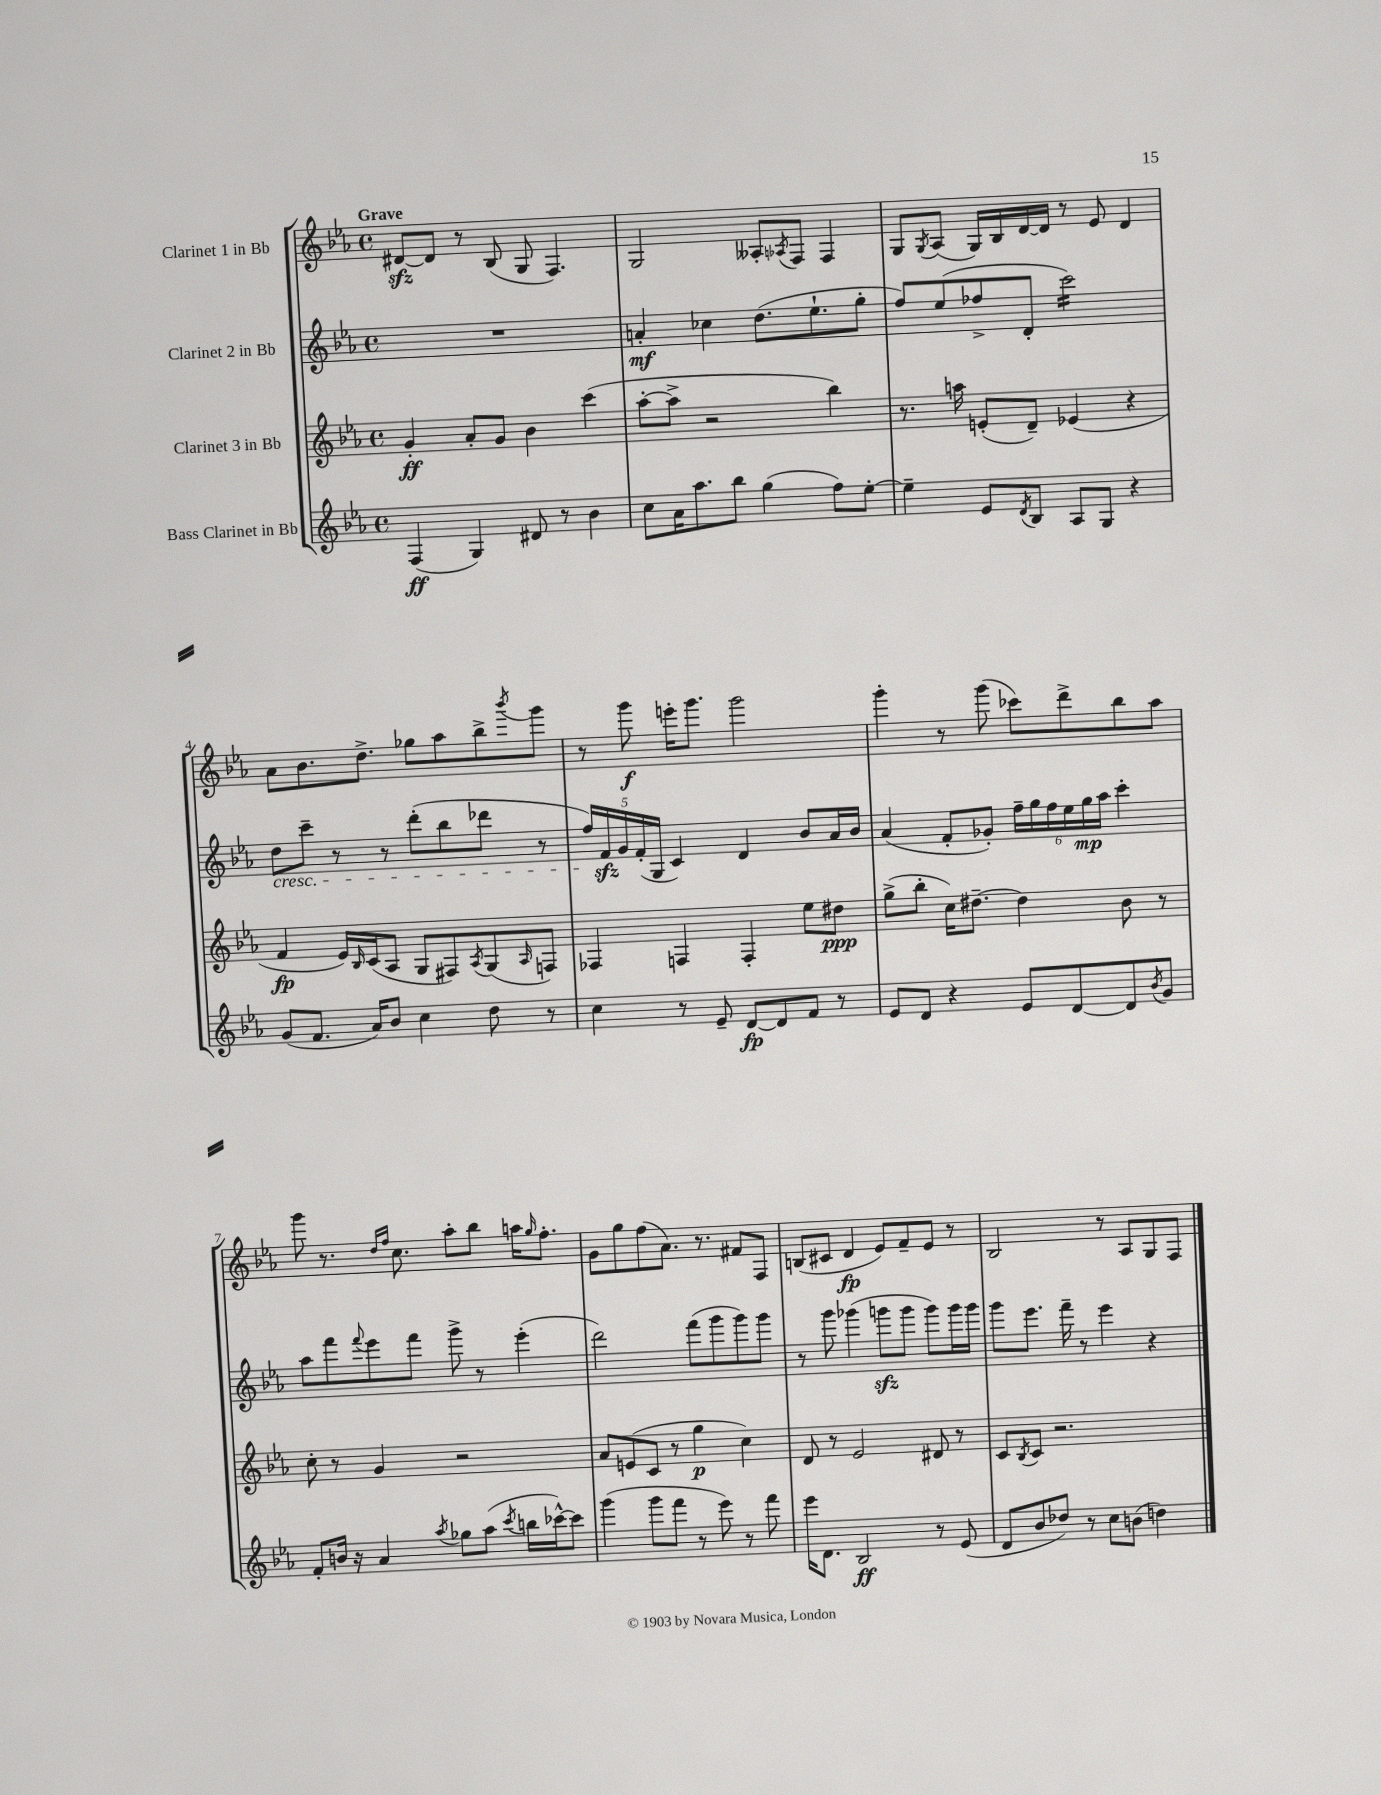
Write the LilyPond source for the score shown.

<<
\new StaffGroup <<
\new Staff = "s0" \with { instrumentName = "Clarinet 1 in Bb" } {
    \clef treble \key ees \major \defaultTimeSignature \time 4/4 \tempo "Grave"
    dis'8~\sfz dis'8 r8 bes8( g8 f4.) |
    g2 aeses8-. \acciaccatura { aes8 } f8 f4 |
    g8 \acciaccatura { g8 } aes8( g16) bes16 d'16~ d'16 r8 ees'8 d'4 |
    aes'8 bes'8. d''8.-> ges''8 aes''8 bes''8-> \acciaccatura { bes'''8 } g'''8 |
    r8 g'''8\f e'''16-. g'''8. g'''2 |
    g'''4-. r8 g'''8( ces'''8) d'''8-> bes''8 aes''8 |
    g'''8 r8. \grace { d''16 f''16 } c''8. aes''8-. bes''8 a''16 \grace { g''16 } f''8.-. |
    g'8 g''8 f''8( aes'8.) r8. fis'8 f8 |
    b8( cis'8 d'4\fp ees'8) f'8-- ees'8 r8 |
    bes2 r8 aes8 g8 f8 \bar "|." |
}
\new Staff = "s1" \with { instrumentName = "Clarinet 2 in Bb" } {
    \clef treble \key ees \major \defaultTimeSignature \time 4/4
    R1 |
    a'4-.\mf ces''4 d''8.( ees''8.-! g''8-. |
    f''8) ees''8( fes''8-> d'8-. c'''2:16) |
    d''8\cresc c'''8-- r8 r8 d'''8-.( bes''8 des'''8 r8 |
    \tuplet 5/4 { f''16\!) f'16\sfz g'16 f'16-.( g16 } c'4) d'4 bes'8 aes'16 bes'16 |
    aes'4( f'8-. ges'8-.) \tuplet 6/4 { f''16-- g''16 f''16 ees''16 g''16\mp aes''16 } c'''4-. |
    aes''8 f'''8 \appoggiatura { f'''8 } ees'''8 f'''8 g'''8-> r8 ees'''4-.( |
    d'''2) f'''8( g'''8 g'''8) g'''8 |
    r8 g'''8 ges'''4( g'''8\sfz g'''8 g'''8) g'''16 g'''16 |
    g'''8 ees'''8. f'''16-- r8 ees'''4 r4 \bar "|." |
}
\new Staff = "s2" \with { instrumentName = "Clarinet 3 in Bb" } {
    \clef treble \key ees \major \defaultTimeSignature \time 4/4
    g'4-.\ff aes'8-. g'8 bes'4 c'''4( |
    aes''8~-. aes''8-> r2 bes''4) |
    r8. a''16 e'8-.( d'8--) ees'4( r4 |
    f'4\fp ees'16) \grace { bes16 } c'16( aes8 g8 fis8) \acciaccatura { aes8 } g8( \grace { aes16 } f8) |
    fes4 f4 f4-. ees''8 dis''8\ppp |
    g''8->( bes''8-. c''16) dis''8.~-- dis''4 bes'8 r8 |
    c''8-. r8 g'4 r2 |
    aes'8 e'8( c'8 r8 g''4\p c''4) |
    d'8 r8 ees'2 dis'8 r8 |
    c'8 \acciaccatura { bes8 } c'8 r2. \bar "|." |
}
\new Staff = "s3" \with { instrumentName = "Bass Clarinet in Bb" } {
    \clef treble \key ees \major \defaultTimeSignature \time 4/4
    f4\ff( g4) dis'8 r8 bes'4 |
    c''8 aes'16 aes''8. bes''8 g''4( f''8) ees''8~-. |
    ees''4-- ees'8 \acciaccatura { d'8 } bes8 aes8 g8 r4 |
    g'8( f'8. aes'16) bes'8 c''4 d''8 r8 |
    c''4 r8 ees'8-- d'8~\fp d'8 f'8 r8 |
    ees'8 d'8 r4 ees'8 d'8~ d'8 \acciaccatura { bes'8 } g'8 |
    f'8-. b'16 r16 aes'4 \acciaccatura { aes''8 } ges''8 aes''8( \acciaccatura { c'''8 } b''16 ces'''16~-^) ces'''8 |
    g'''4( g'''8 f'''8 r8 ees'''8) r8 f'''8 |
    ees'''16 d'8. bes2\ff r8 ees'8( |
    d'8 bes'8 des''8) r8 c''8 b'8( d''4) \bar "|." |
}
>>
>>
